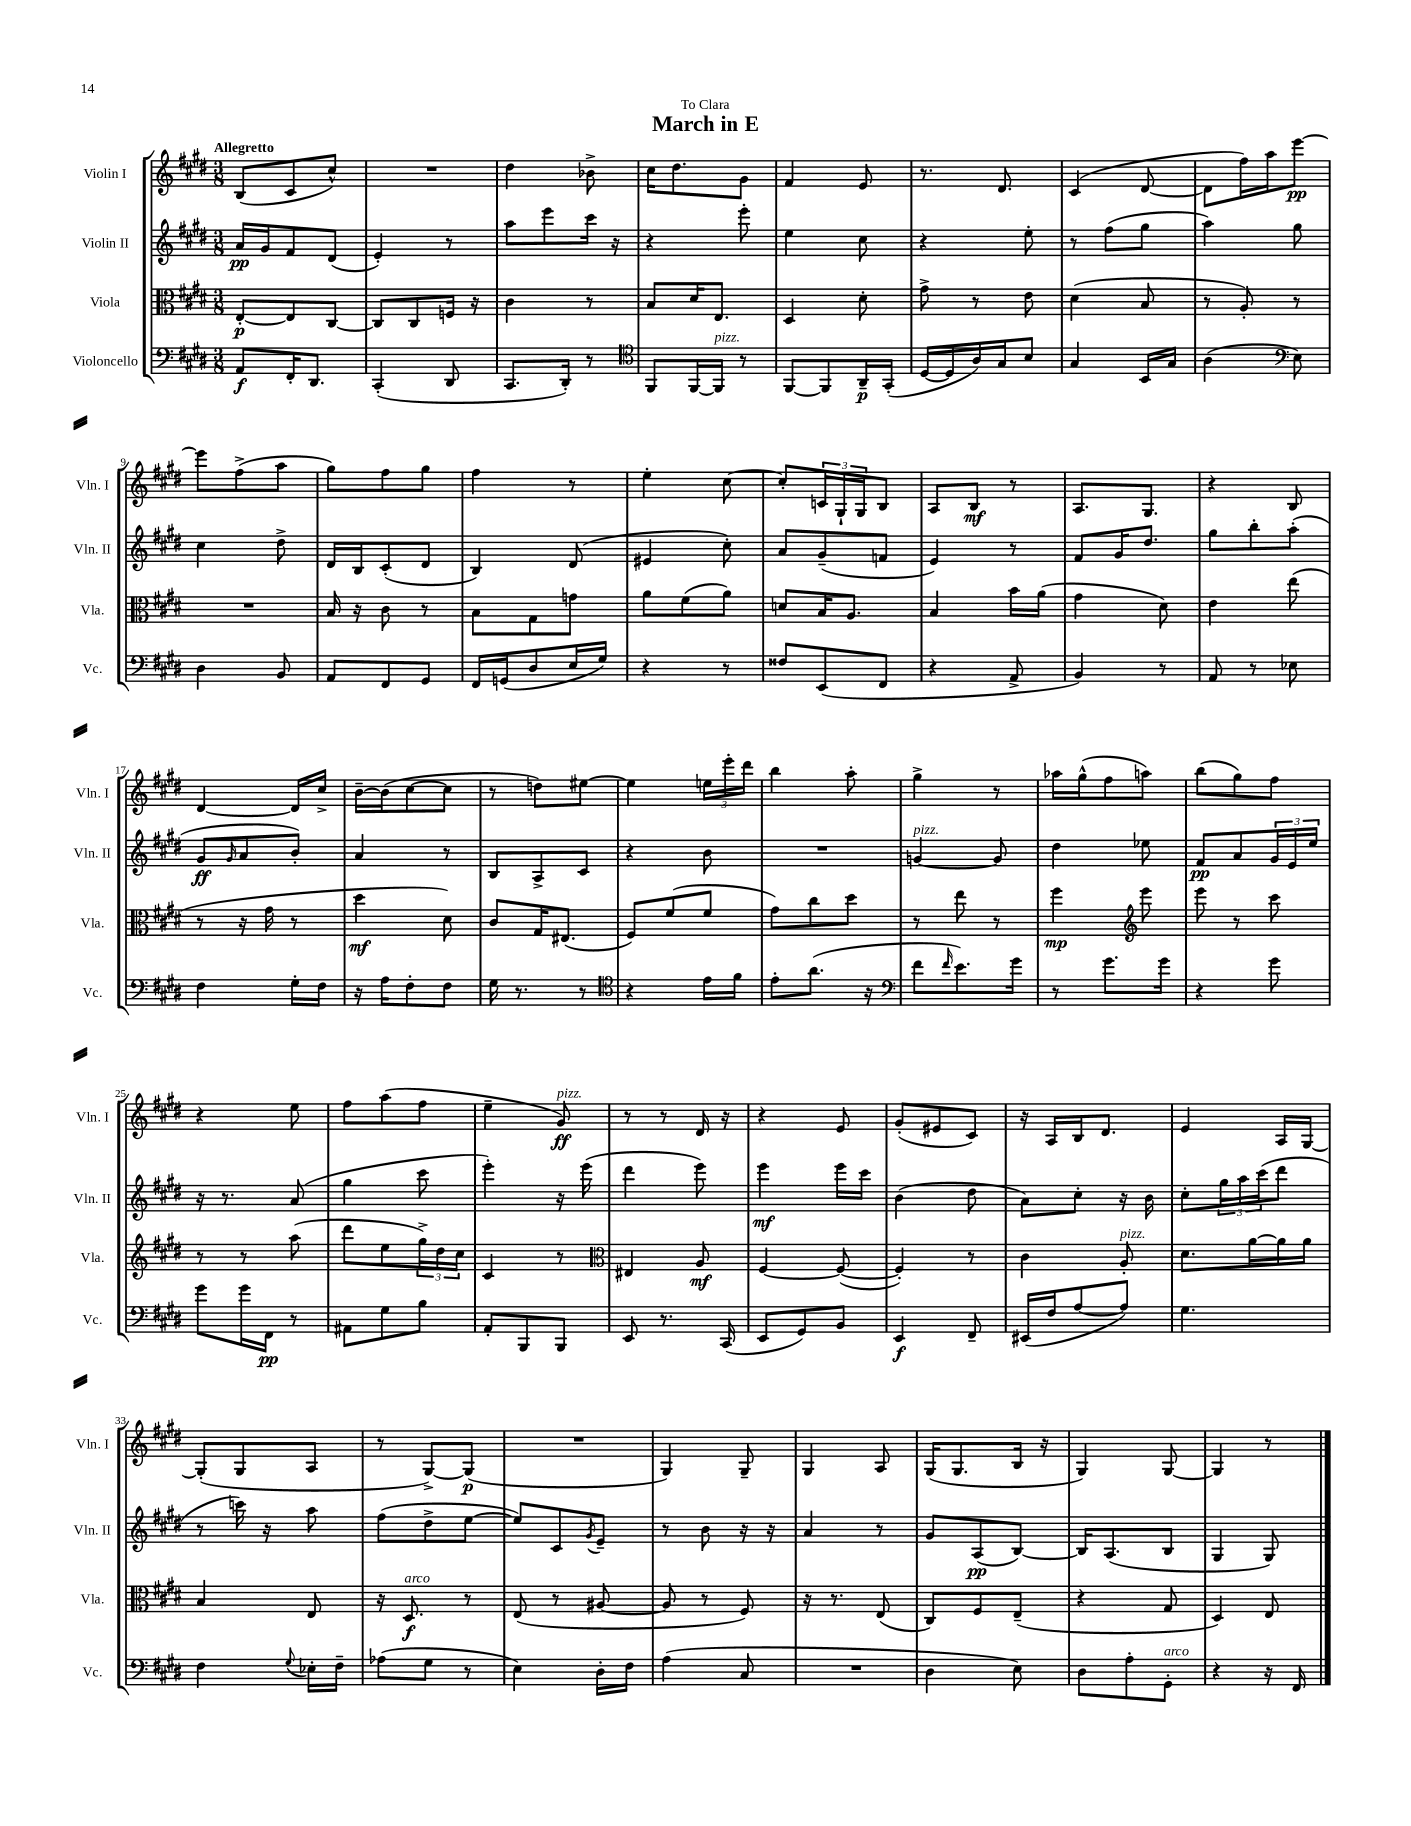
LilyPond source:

\header { title = "March in E" dedication = "To Clara" }
<<
\new StaffGroup <<
\new Staff = "s0" \with { instrumentName = "Violin I" shortInstrumentName = "Vln. I" } {
    \clef treble \key e \major \numericTimeSignature \time 3/8 \tempo "Allegretto"
    b8( cis'8 cis''8-^) |
    R4. |
    dis''4 bes'8-> |
    cis''16 dis''8. gis'8 |
    fis'4 e'8 |
    r8. dis'8. |
    cis'4( dis'8~ |
    dis'8 fis''16) a''16 e'''8~\pp |
    e'''8 fis''8->( a''8 |
    gis''8) fis''8 gis''8 |
    fis''4 r8 |
    e''4-. cis''8~ |
    cis''8-. \tuplet 3/2 { c'16 gis16-! gis16 } b8 |
    a8 b8\mf r8 |
    a8. gis8. |
    r4 b8 |
    dis'4~ dis'16 cis''16-> |
    b'16~-- b'16( cis''8~ cis''8 |
    r8 d''8) eis''8~ |
    eis''4 \tuplet 3/2 { e''16 e'''16-. dis'''16 } |
    b''4 a''8-. |
    gis''4-> r8 |
    aes''16 gis''16-^( fis''8 a''8) |
    b''8( gis''8) fis''8 |
    r4 e''8 |
    fis''8 a''8( fis''8 |
    e''4-- gis'8\ff^\markup { \italic "pizz." }) |
    r8 r8 dis'16 r16 |
    r4 e'8 |
    gis'8-.( eis'8 cis'8) |
    r16 a16 b16 dis'8. |
    e'4 a16 gis16~ |
    gis8-.( gis8 a8 |
    r8 gis8~->) gis8\p( |
    R4. |
    gis4) gis8-- |
    gis4 a8 |
    gis16( gis8. b16 r16 |
    gis4) gis8~ |
    gis4 r8 \bar "|." |
}
\new Staff = "s1" \with { instrumentName = "Violin II" shortInstrumentName = "Vln. II" } {
    \clef treble \key e \major \numericTimeSignature \time 3/8
    a'16\pp gis'16 fis'8 dis'8( |
    e'4-.) r8 |
    a''8 e'''8 cis'''16 r16 |
    r4 e'''8-. |
    e''4 cis''8 |
    r4 e''8-. |
    r8 fis''8( gis''8 |
    a''4) gis''8 |
    cis''4 dis''8-> |
    dis'16 b16 cis'8-.( dis'8 |
    b4) dis'8( |
    eis'4 cis''8-.) |
    a'8 gis'8--( f'8 |
    e'4) r8 |
    fis'8 gis'16 dis''8. |
    gis''8 b''8-. a''8-.( |
    gis'8\ff \grace { gis'16 } a'8 b'8-.) |
    a'4 r8 |
    b8 a8-> cis'8 |
    r4 b'8 |
    R4. |
    g'4~^\markup { \italic "pizz." } g'8 |
    dis''4 ees''8 |
    fis'8\pp a'8 \tuplet 3/2 { gis'16 e'16 e''16 } |
    r16 r8. a'8( |
    gis''4 cis'''8 |
    e'''4-.) r16 e'''16( |
    dis'''4 e'''8) |
    e'''4\mf e'''16 cis'''16 |
    b'4( dis''8 |
    a'8) cis''8-. r16 b'16 |
    cis''8-. \tuplet 3/2 { gis''16 a''16 cis'''16( } dis'''8 |
    r8 c'''16) r16 a''8 |
    fis''8( dis''8-> e''8~ |
    e''8) cis'8 \acciaccatura { gis'8 } e'8-- |
    r8 b'8 r16 r16 |
    a'4 r8 |
    gis'8 a8\pp( b8~) |
    b16 a8.( b8 |
    gis4 gis8) \bar "|." |
}
\new Staff = "s2" \with { instrumentName = "Viola" shortInstrumentName = "Vla." } {
    \clef alto \key e \major \numericTimeSignature \time 3/8
    e8~-.\p e8 cis8~ |
    cis8 cis8 f16 r16 |
    cis'4 r8 |
    b8 dis'16 e8. |
    dis4 dis'8-. |
    gis'8-> r8 e'8 |
    dis'4( b8 |
    r8 a8-.) r8 |
    R4. |
    b16 r16 cis'8 r8 |
    b8 gis8 g'8 |
    a'8 fis'8( a'8) |
    d'8 b16 a8. |
    b4 b'16 a'16( |
    gis'4 dis'8) |
    e'4 e''8( |
    r8 r16 gis'16 r8 |
    dis''4\mf dis'8) |
    cis'8 gis16 eis8.( |
    fis8) fis'8( fis'8 |
    gis'8) cis''8 dis''8 |
    r8 e''8 r8 |
    fis''4\mp \clef treble e'''8 |
    e'''8 r8 cis'''8 |
    r8 r8 a''8( |
    dis'''8 e''8 \tuplet 3/2 { gis''16->) dis''16 cis''16 } |
    cis'4 r8 |
    \clef alto eis4 a8\mf |
    fis4~ fis8~( |
    fis4-.) r8 |
    cis'4 a8-.^\markup { \italic "pizz." } |
    dis'8. a'16~ a'16 a'16 |
    b4 e8 |
    r16 dis8.\f^\markup { \italic "arco" } r8 |
    e8( r8 ais8~ |
    ais8 r8 fis8) |
    r16 r8. e8( |
    cis8) fis8 e8--( |
    r4 gis8 |
    dis4) e8 \bar "|." |
}
\new Staff = "s3" \with { instrumentName = "Violoncello" shortInstrumentName = "Vc." } {
    \clef bass \key e \major \numericTimeSignature \time 3/8
    a,8\f fis,16-. dis,8. |
    cis,4-.( dis,8 |
    cis,8. dis,16-.) r8 |
    \clef tenor fis,8 fis,16~ fis,16^\markup { \italic "pizz." } r8 |
    fis,8~ fis,8 a,16--\p gis,16-.( |
    dis16~ dis16 a16) gis16 b8 |
    gis4 b,16 gis16 |
    a4( \clef bass e8) |
    dis4 b,8 |
    a,8 fis,8 gis,8 |
    fis,16 g,16( dis8 e16 gis16) |
    r4 r8 |
    fisis8 e,8( fis,8 |
    r4 a,8-> |
    b,4) r8 |
    a,8 r8 ees8 |
    fis4 gis16-. fis16 |
    r16 a16 fis8-. fis8 |
    gis16 r8. r8 |
    \clef tenor r4 e'16 fis'16 |
    e'8-. a'8.( r16 |
    \clef bass fis'8 \grace { fis'16 } e'8.) gis'16 |
    r8 gis'8. gis'16 |
    r4 gis'8 |
    gis'8 gis'16 fis,16\pp r8 |
    ais,8 gis8 b8 |
    a,8-. b,,8 b,,8 |
    e,8 r8. cis,16( |
    e,8 gis,8) b,8 |
    e,4\f fis,8-- |
    eis,16( fis16 a8~ a8) |
    gis4. |
    fis4 \appoggiatura { gis8 } ees16-. fis16-- |
    aes8( gis8 r8 |
    e4) dis16-. fis16 |
    a4( cis8 |
    R4. |
    dis4 e8) |
    dis8 a8-. gis,8-.^\markup { \italic "arco" } |
    r4 r16 fis,16 \bar "|." |
}
>>
>>
